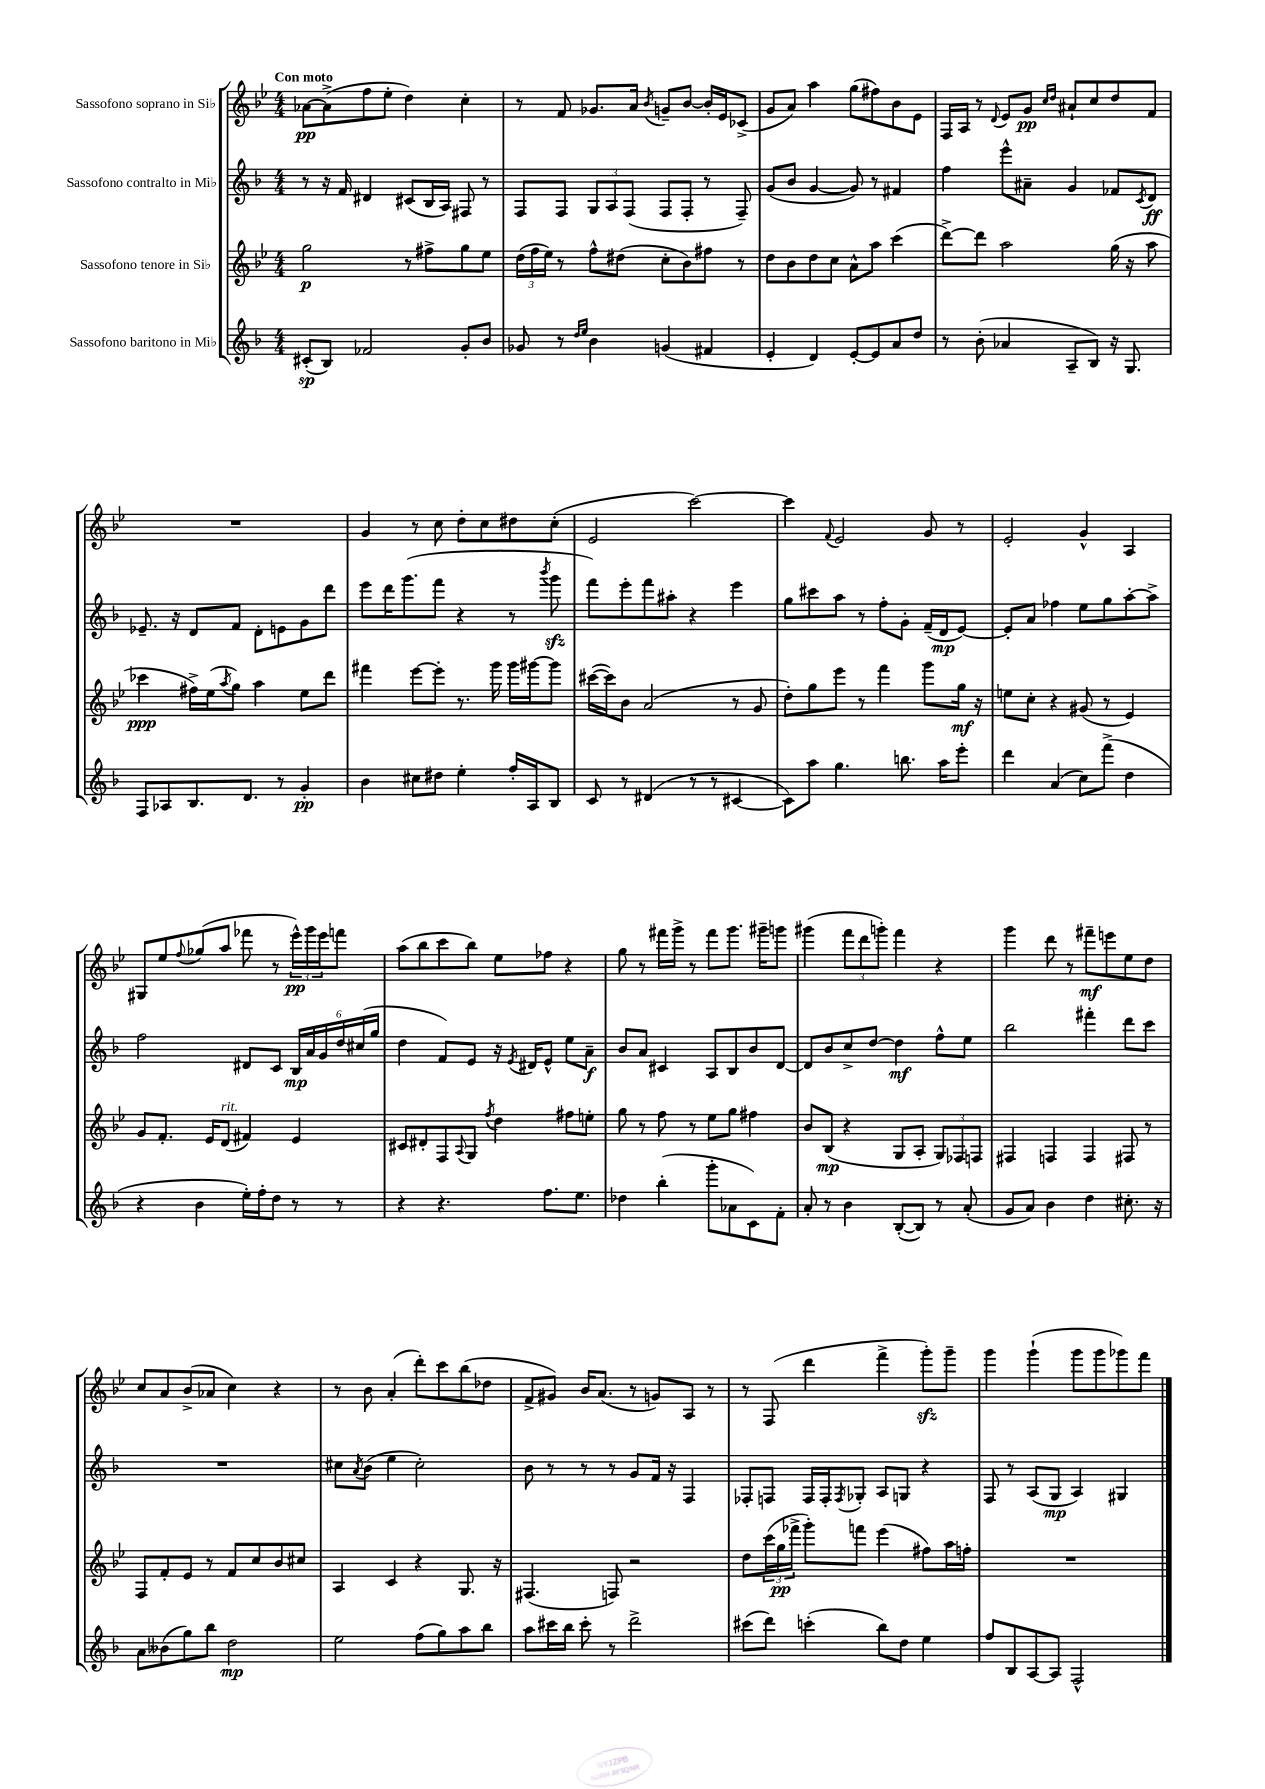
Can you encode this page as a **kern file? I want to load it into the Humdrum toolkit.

**kern	**kern	**kern	**kern
*staff4	*staff3	*staff2	*staff1
*clefG2	*clefG2	*clefG2	*clefG2
*k[b-]	*k[b-e-]	*k[b-]	*k[b-e-]
*M4/4	*M4/4	*M4/4	*M4/4
(8c#'	2gg	8r	[8a-
8B-)	.	16r	(8a-^]
.	.	16f	.
2f-	.	4d#	8ff
.	.	.	8ee-'
.	8r	(8c#	4dd)
.	8ff#^	16B-	.
.	.	16A)	.
8g'	8gg	8F#	4cc'
8b-	8ee-	8r	.
=	=	=	=
8g-	(24dd	8F	8r
.	24ff	.	.
.	24ee-)	.	.
8r	8r	8F	8f
16qqdd	.	.	.
16qqee	.	.	.
4b-	8ff^^	12G	8.g-
.	.	12A	.
.	(8dd#	.	.
.	.	(12F	.
.	.	.	16a
.	.	.	8qb-
(4g	8cc'	8F	8g~
.	8b-)	8F'	[8b-
4f#	8ff#	8r	16b-']
.	.	.	16e-
.	8r	8F~)	(8c-^
=	=	=	=
4e'	8dd	(8g	8g
.	8b-	8b-	8a)
4d)	8dd	[4g	4aa
.	8cc	.	.
[8e'	8a^^	8g])	(8gg
8e]	8aa	8r	8ff#)
8a	(4ccc	4f#	8b-
8dd	.	.	8e-
=	=	=	=
8r	[8ddd^)	4ff	16F
.	.	.	16A
(8b-'	8ddd]	.	8r
.	.	.	8qqd
4a-	2aa	8eee^^	8e-
.	.	8a#~	8g
.	.	.	16qqcc
.	.	.	16qqdd
8A~	.	4g	8a#`
8B-)	.	.	8cc
16r	(16gg	8f-	8dd
8.G	16r	.	.
.	.	8qc	.
.	8aa	8d	8f
=	=	=	=
8F	4ccc-	8.e-~	1r
8A-	.	.	.
.	.	16r	.
8.B-	16ff#^)	8d	.
.	(16ee-	.	.
.	8qaa	.	.
.	8gg)	8f	.
8.d	.	.	.
.	4aa	8d'	.
8r	.	8e	.
4g'	8ee-	8g	.
.	8ddd	8ddd	.
=	=	=	=
4b-	4fff#	8eee	4g
.	.	16ddd	.
.	.	(8.ggg	.
8cc#	[8eee-	.	8r
8dd#	8eee-']	8fff	8cc
4ee'	8.r	4r	8dd'
.	.	.	8cc
.	16ggg	.	.
16ff'	16ggg	8r	8dd#
16A	[16ggg#	.	.
.	.	8qbbb-	.
8B-	8ggg#]	8ggg	(8cc'
=	=	=	=
8c	([16ccc#	8fff)	2e-
.	16ccc#])	.	.
8r	8b-	8eee'	.
(4d#	(2a	8fff	.
.	.	8aa#'	.
8r	.	4r	[2ccc)
8r	.	.	.
[4c#	8r	4eee	.
.	8g	.	.
=	=	=	=
8c#])	8dd')	8gg	4ccc]
8aa	8gg	8ccc#	.
.	.	.	8qqf
4.gg	8eee-	8aa	2e-
.	8r	8r	.
.	4fff	8ff'	.
8.bb	.	8g'	.
.	8ggg	(16f~	8g
16aa	.	16d	.
8eee'	16gg	[8e)	8r
.	16r	.	.
=	=	=	=
4ddd	8ee	8e']	2e-'
.	8cc'	8a	.
(4a	4r	4ff-	.
8cc)	(8g#	8ee	4g^^
(8fff^	8r	8gg	.
4dd	4e-)	[8aa'	4A
.	.	8aa^]	.
=	=	=	=
4r	8g	2ff	8G#
.	8.f'	.	8ee-
.	.	.	8qqff
4b-	.	.	(8gg-
.	16e-	.	.
.	(8d	.	8aa
16ee')	4f#)	8d#	8fff-
16ff'	.	.	.
8dd	.	8c	8r
8r	4e-	24B-	24eee-^^)
.	.	24a	24ggg
.	.	24g	24eee-
8r	.	24dd	8fff
.	.	(24cc#	.
.	.	24gg	.
=	=	=	=
4r	8c#	4dd	(8aa
.	8d#'	.	8bb-
4.r	8F	8f)	8ccc
.	8qqA	.	.
.	8G	8e	8bb-)
.	8qff	.	.
.	4dd	16r	8ee-
.	.	8qe	.
.	.	16d#	.
8.ff	.	8e^^	8ff-
.	8ff#	8ee	4r
8.ee	.	.	.
.	8ee'	8a~	.
=	=	=	=
4dd-	8gg	8b-	8gg
.	8r	8a	8r
(4bb-'	8ff	4c#	16fff#
.	.	.	16ggg^
.	8r	.	8r
8ggg'	8ee-	8A	8fff#
8a-	8gg	8B-	8.ggg
8c)	4ff#	8b-	.
.	.	.	16ggg#~
8f'	.	[8d	8ggg
=	=	=	=
8a'	8b-	8d]	(4ggg#
8r	(8B-	8b-	.
4b-	4r	8cc^	12fff
.	.	.	12ddd
.	.	[8dd	.
.	.	.	12ggg')
([8B-'	8G	4dd]	4fff
8B-])	8A'	.	.
8r	12G)	8ff^^	4r
.	12F-	.	.
(8a'	.	8ee	.
.	12F	.	.
=	=	=	=
8g	4F#	2bb-	4ggg
8a)	.	.	.
4b-	4F	.	8ddd
.	.	.	8r
4dd	4F	4fff#'	8fff#~
.	.	.	8eee
8.cc#'	8F#	8ddd	8ee-
.	8r	8ccc	8dd
16r	.	.	.
=	=	=	=
8a	8F	1r	8cc
(8b--	8f'	.	8a
8gg)	8e-	.	(8b-^
8bb-	8r	.	8a-
2dd	8f	.	4cc)
.	8cc	.	.
.	8b-	.	4r
.	8cc#	.	.
=	=	=	=
2ee	4A	8cc#	8r
.	.	8qa	.
.	.	(8b-	8b-
.	4c	4ee	(4a'
(8ff	4r	2cc#')	8ddd')
8gg)	.	.	8ccc
8aa	8.G	.	(8bb-
8bb-	.	.	8dd-
.	16r	.	.
=	=	=	=
8aa	(4.F#	8b-	8f^
16ccc#	.	8r	8g#)
16bb-	.	.	.
8ccc#'	.	8r	16b-
.	.	.	(8.a
8r	8F)	8r	.
2ddd^	2r	8g	8r
.	.	16f	8g)
.	.	16r	.
.	.	4F	8A
.	.	.	8r
=	=	=	=
(8ccc#	8dd	8F-'	8r
8ddd)	(24ccc	8F	(8F
.	24gg	.	.
.	24fff-^	.	.
(4ccc'	8ggg')	16F	4ddd
.	.	16F'	.
.	.	8qF	.
.	8fff	8G-'	.
8bb-)	(4eee-	8A	4fff^
8dd	.	8G	.
4ee	8ff#)	4r	8ggg')
.	16aa	.	8ggg~
.	16ff'	.	.
=	=	=	=
8ff	1r	8F	4ggg
8B-	.	8r	.
[8A	.	(8A	(4ggg`
8A]	.	8G	.
2F^^	.	4A)	8ggg
.	.	.	8ggg
.	.	4G#	8ggg-)
.	.	.	8fff
==	==	==	==
*-	*-	*-	*-
